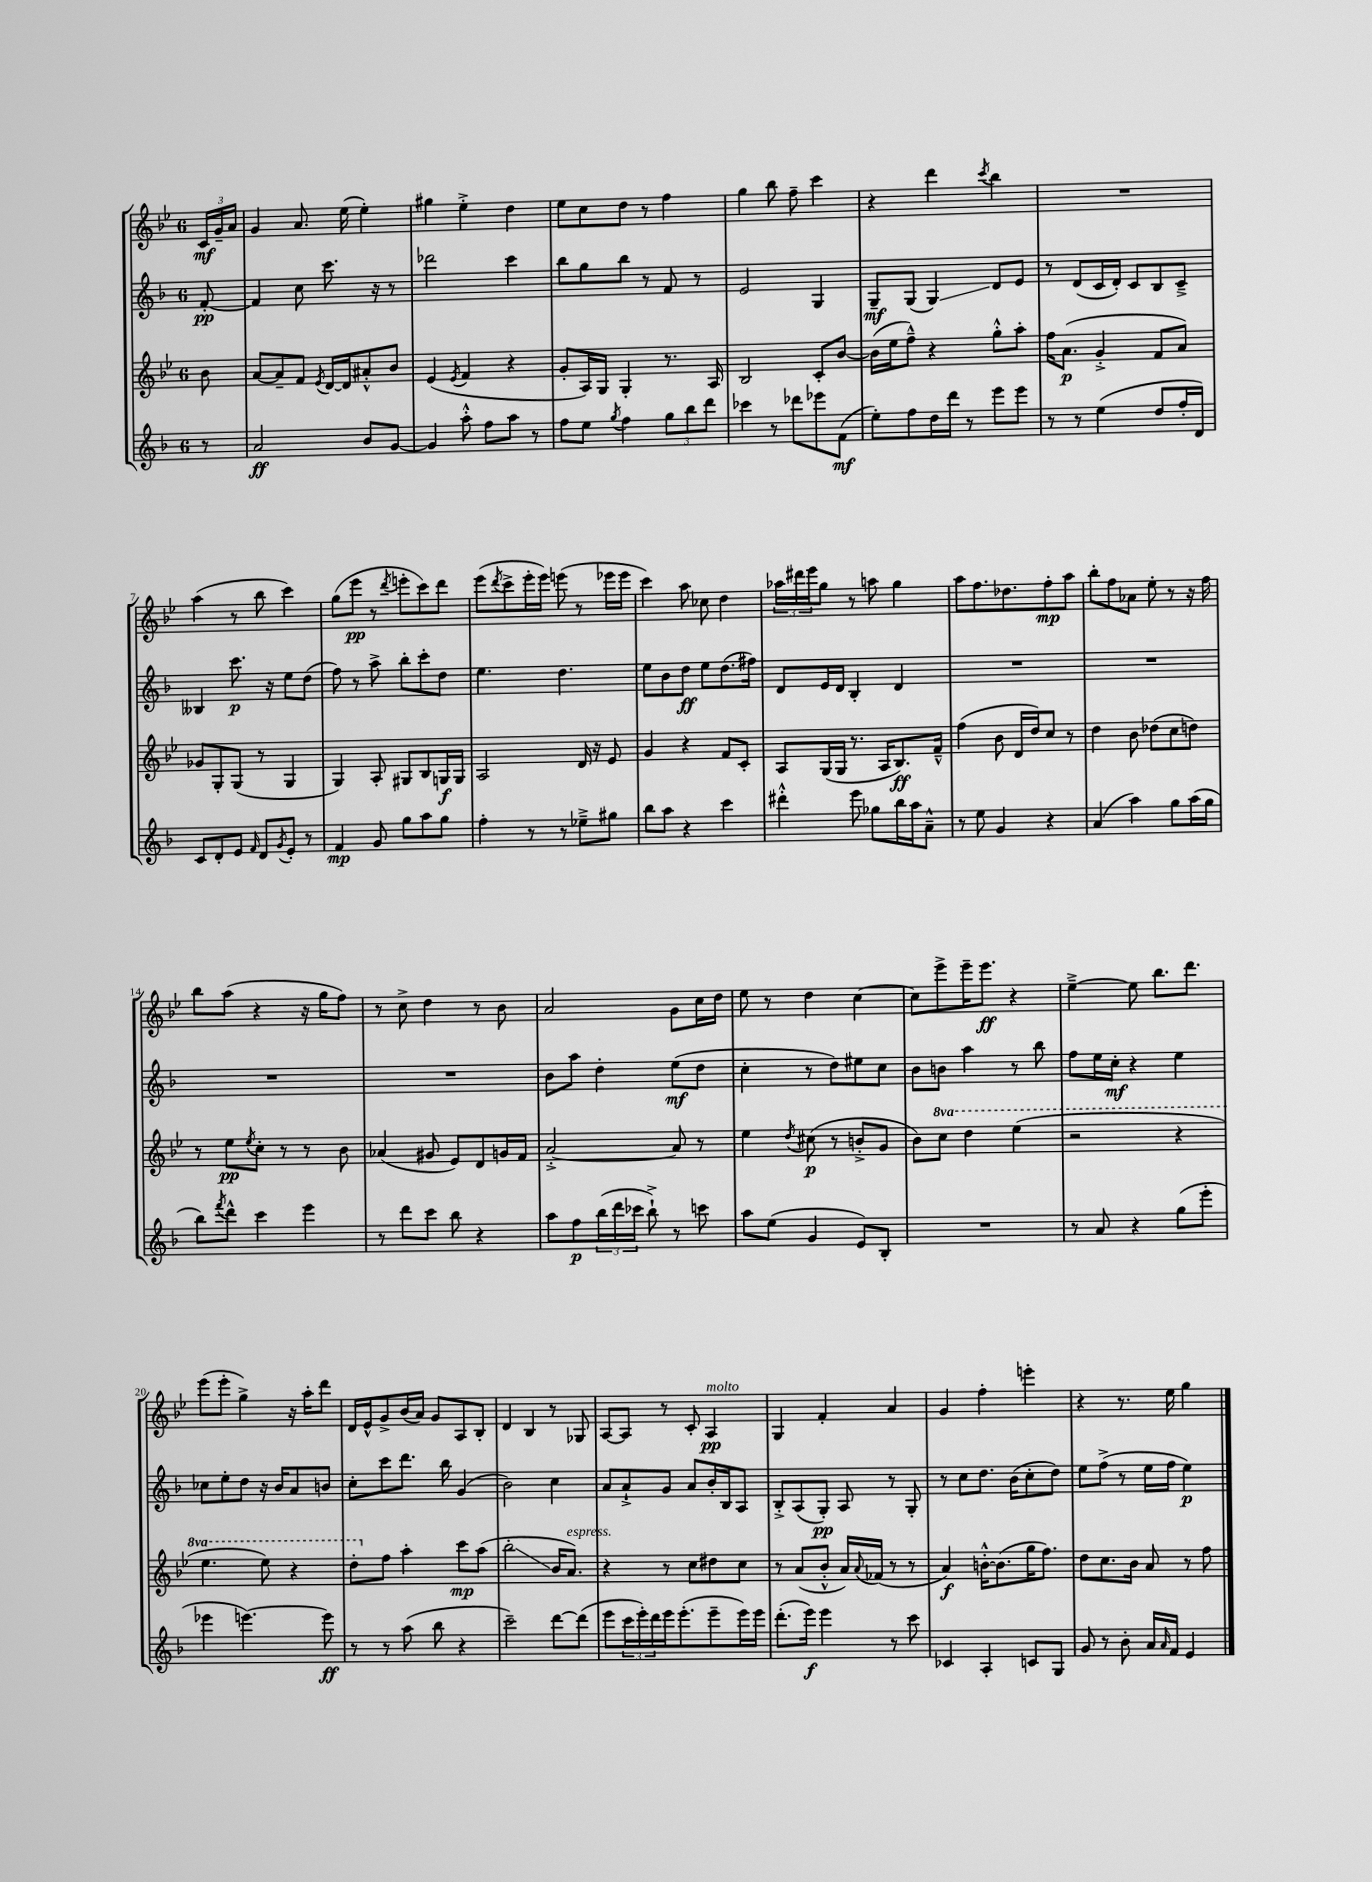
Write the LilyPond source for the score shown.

<<
\new StaffGroup <<
\new Staff = "s0" {
    \clef treble \key bes \major \once \override Staff.TimeSignature.style = #'single-digit \time 6/8 \partial 8
    \tuplet 3/2 { c'16\mf g'16-- a'16 } |
    g'4 a'8. ees''16( ees''4-.) |
    gis''4 ees''4-.-> d''4 |
    ees''8 c''8 d''8 r8 f''4 |
    g''4 bes''8 f''8-- c'''4 |
    r4 d'''4 \acciaccatura { c'''8 } bes''4 |
    R2. |
    a''4( r8 bes''8 c'''4) |
    g''8( ees'''8\pp r8 \acciaccatura { d'''8 } e'''8-. c'''8) d'''8 |
    ees'''8( \acciaccatura { d'''8 } c'''8-> ees'''16-. ees'''16) e'''8( r8 ees'''16 ees'''16 |
    c'''4) a''8 ces''8 d''4 |
    \tuplet 3/2 { aes''16 dis'''16 ees'''16 } g''8 r8 a''8 g''4 |
    a''8 f''8. des''8. f''8-.\mp a''8 |
    bes''8-. f''8 aes'8 ees''8-. r8 r16 f''16 |
    bes''8 a''8( r4 r16 g''16 f''8) |
    r8 c''8-> d''4 r8 bes'8 |
    a'2 g'8 c''16 d''16 |
    ees''8 r8 d''4 c''4~ |
    c''8 ees'''8-> ees'''16-- ees'''8.\ff r4 |
    ees''4~---> ees''8 bes''8. d'''8. |
    ees'''8( ees'''8-. g''4->) r16 a''16-. d'''8 |
    d'16 ees'16-^ g'8-> bes'16( a'16) g'8 a8 bes8-. |
    d'4 bes4 r8 ges8 |
    a8~ a8 r8 c'8-. a4\pp^\markup { \italic "molto" } |
    g4 f'4-. a'4 |
    g'4 f''4-. e'''4-. |
    r4 r8. ees''16 g''4 \bar "|." |
}
\new Staff = "s1" {
    \clef treble \key f \major \once \override Staff.TimeSignature.style = #'single-digit \time 6/8 \partial 8
    f'8~-.\pp |
    f'4 c''8 c'''8. r16 r8 |
    des'''2 c'''4 |
    bes''8 g''8 bes''8 r8 f'8 r8 |
    e'2 g4 |
    g8--\mf g8( g4\glissando) d'8 e'8 |
    r8 d'8( c'16 d'16-.) c'8 bes8 c'8---> |
    beses4 c'''8.\p r16 e''8 d''8( |
    f''8) r8 a''8-> bes''8-. c'''8-. d''8 |
    e''4. d''4. |
    e''8 bes'8 d''8\ff e''8 d''8.( fis''16) |
    d'8 e'16 d'16 bes4-. d'4 |
    R2. |
    R2. |
    R2. |
    R2. |
    bes'8 a''8 d''4-. e''8\mf( d''8 |
    c''4-. r8 d''8) eis''8 c''8 |
    bes'8 b'8 a''4 r8 bes''8 |
    f''8 e''16 c''16-.\mf r4 e''4 |
    ces''8 e''8-. d''8 r16 bes'16 a'8 b'8 |
    c''8-. c'''8 d'''8. bes''16 g'4( |
    bes'2) c''4 |
    a'8 a'8-!-> g'8 a'8 bes'16-. bes16 a8 |
    bes8-.-> a8( g8-.\pp) a8 r8 g8-. |
    r8 c''8 d''8. bes'16( c''8-. d''8) |
    e''8 f''8->( r8 e''16 f''16 e''4\p) \bar "|." |
}
\new Staff = "s2" {
    \clef treble \key bes \major \once \override Staff.TimeSignature.style = #'single-digit \time 6/8 \set Staff.ottavationMarkups = #ottavation-simple-ordinals \partial 8
    bes'8 |
    a'8~ a'8-- f'8 \acciaccatura { ees'8 } d'16~ d'16 ais'8-.-^ bes'8 |
    ees'4( \acciaccatura { ees'8 } f'4 r4 |
    g'8-. a16) g16 g4-. r8. a16 |
    bes2 c'8-. bes'8~ |
    bes'16( ees''16 f''8---^) r4 g''8-.-^ a''8-. |
    f''16 a'8.\p( g'4-.-> f'8 a'8) |
    ges'8 g8-. g8( r8 g4 |
    g4) a8-. gis8 bes8 g16\f g16 |
    a2 d'16 r16 ees'8 |
    g'4 r4 f'8 c'8-. |
    a8 g16( g16 r8. a16 bes8.\ff) f'16---^ |
    f''4( bes'8 d'16 d''16) c''8 r8 |
    d''4 bes'8 des''8( c''8 d''8) |
    r8 ees''8\pp \acciaccatura { ees''8 } c''8-. r8 r8 bes'8 |
    aes'4( gis'8 ees'8) d'8 g'16 f'16 |
    a'2~-.-> a'8 r8 |
    ees''4 \acciaccatura { d''8 } cis''8\p( r8 b'8-.-> g'8 |
    bes'8) \ottava #1 c'''8 d'''4 ees'''4( |
    r2 r4 |
    ees'''4. ees'''8) r4 |
    d'''8-. \ottava #0 f''8 a''4-. c'''8\mp a''8( |
    bes''2-.\glissando bes'16 a'8.^\markup { \italic "espress." }) |
    r4 r8 c''8 dis''8 c''8 |
    r8 a'8( bes'8-.-^ a'16) \appoggiatura { a'8 } fes'16( r8 r8 |
    a'4\f) b'16~-.-^ b'8.( g''16 f''8.) |
    d''8 c''8. bes'16 a'8 r8 f''8 \bar "|." |
}
\new Staff = "s3" {
    \clef treble \key f \major \once \override Staff.TimeSignature.style = #'single-digit \time 6/8 \partial 8
    r8 |
    a'2\ff bes'8 g'8~ |
    g'4 a''8-.-^ f''8 a''8 r8 |
    f''8 e''8 \acciaccatura { g''8 } f''4 \tuplet 3/2 { g''8 bes''8 d'''8 } |
    ces'''4 r8 des'''8 ees'''8 f'8\mf( |
    e''8-.) f''8 d''16 d'''16 r8 e'''8 e'''8 |
    r8 r8 e''4( d''8 f''16-. d'16) |
    c'8 d'8-. e'8 \grace { f'16 } d'8 \acciaccatura { g'8 } e'8-. r8 |
    f'4\mp g'8 g''8 a''8 g''8 |
    f''4-. r8 r8 ees''8---> gis''8 |
    bes''8 a''8 r4 c'''4 |
    dis'''4-.-^ e'''8 ges''8 bes''16 a''16 a'8---^ |
    r8 e''8 g'4 r4 |
    a'4( a''4) g''8 a''16( g''16 |
    bes''8) \acciaccatura { f'''8 } d'''8-^ c'''4 e'''4 |
    r8 d'''8 c'''8 bes''8 r4 |
    a''8 f''8\p \tuplet 3/2 { bes''16( d'''16 ces'''16 } bes''8-!->) r8 c'''8 |
    a''8 e''8( g'4 e'8) bes8-. |
    R2. |
    r8 a'8 r4 g''8( e'''8-. |
    ees'''4 e'''4.~) e'''8\ff |
    r8 r8 a''8( bes''8 r4 |
    c'''2--) d'''8~ d'''8( |
    e'''8 \tuplet 3/2 { c'''16 e'''16-.) d'''16 } e'''16 e'''8.-.( e'''8-- e'''16) e'''16 |
    d'''8.-.( e'''16\f) e'''4 r8 c'''8 |
    ces'4 a4-. c'8 g8 |
    g'8 r8 bes'8-. a'16 \grace { a'16 } f'16 e'4 \bar "|." |
}
>>
>>
